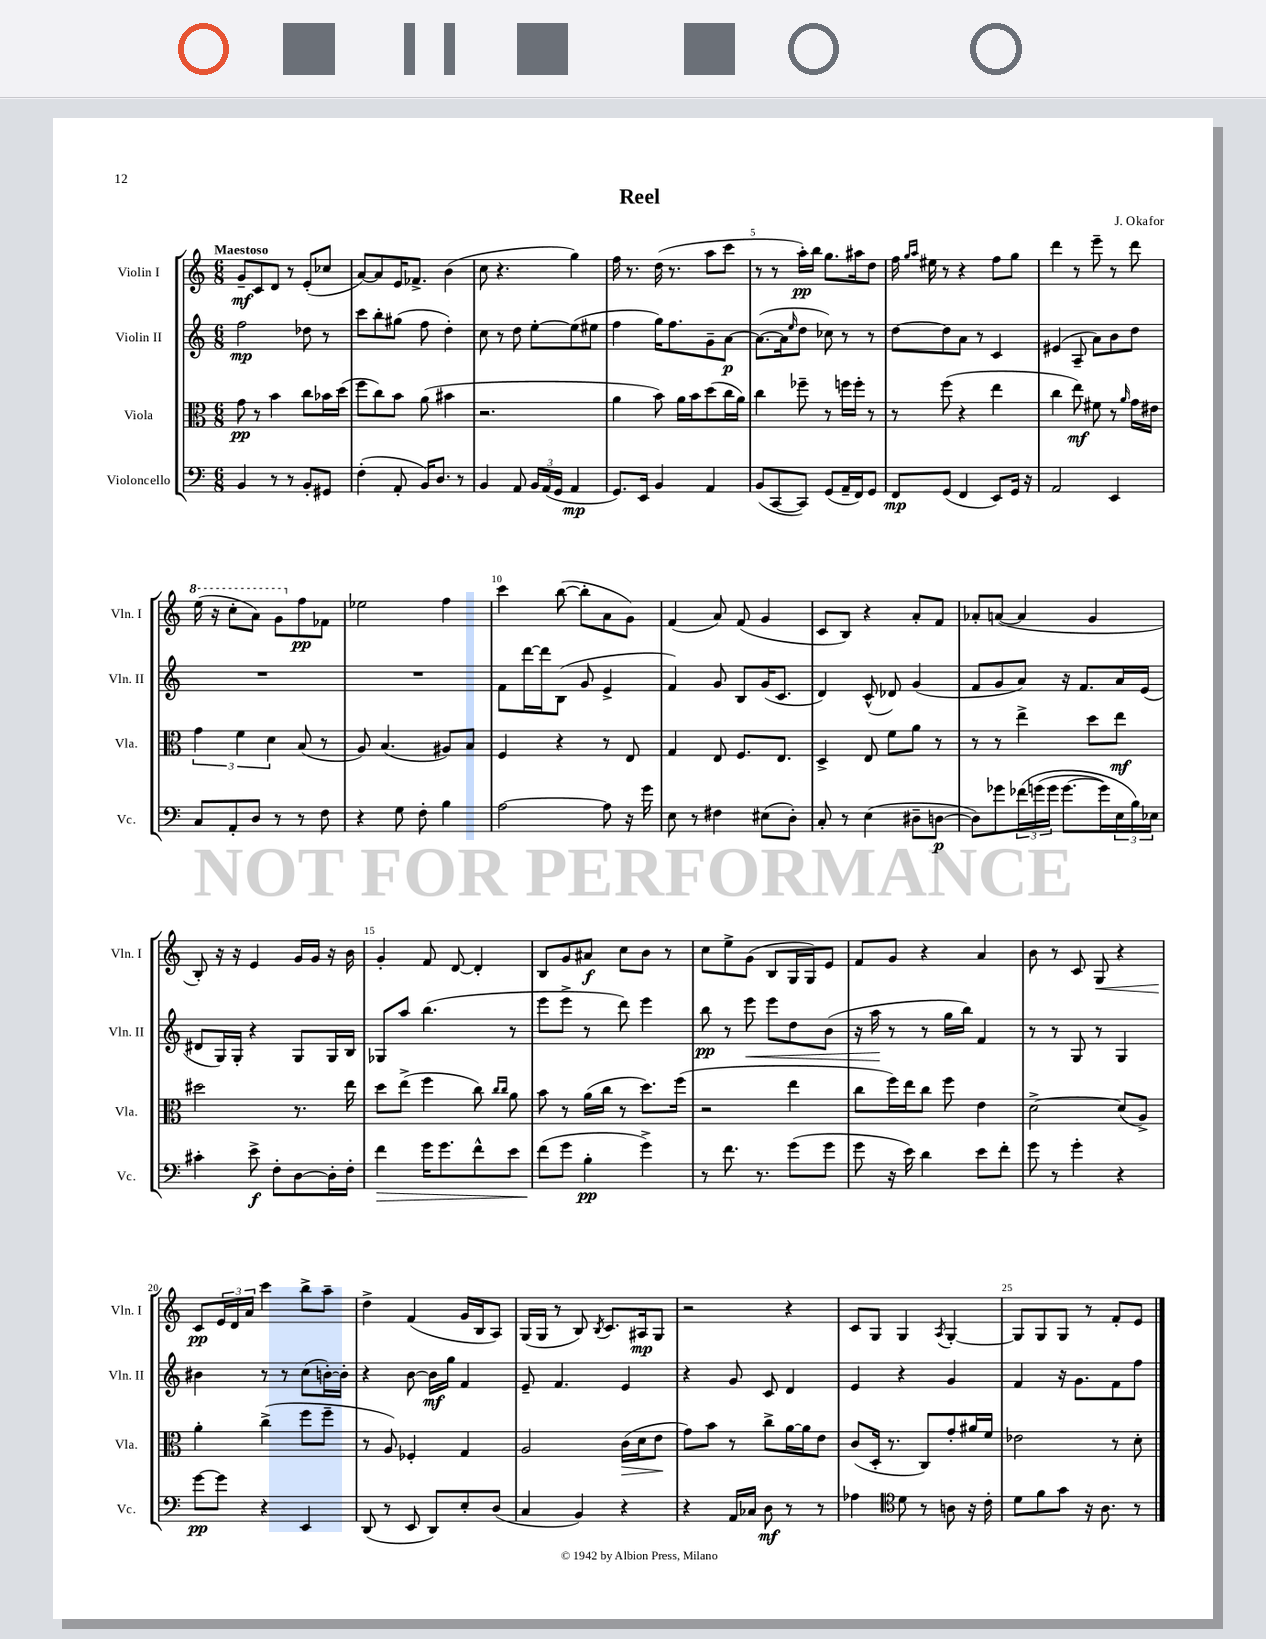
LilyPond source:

\header { title = "Reel" composer = "J. Okafor" }
<<
\new StaffGroup <<
\new Staff = "s0" \with { instrumentName = "Violin I" shortInstrumentName = "Vln. I" } {
    \clef treble \key c \major \numericTimeSignature \time 6/8 \tempo "Maestoso"
    g'8--\mf c'8 d'8 r8 e'8-.( ces''8 |
    a'8~) a'8 e'16 fes'8.-> b'4( |
    c''8 r4. g''4) |
    f''16 r8. d''16( r8. a''8 c'''8 |
    r8 r8 a''16-.\pp) b''16 g''8. ais''16 d''8 |
    f''16 \grace { g''16 a''16 } eis''16 r8 r4 f''8 g''8 |
    d'''4 r8 e'''8-- r8 d'''8 |
    \ottava #1 e'''16( r16 c'''8-. a''8) g''8 \ottava #0 f''8\pp fes'8 |
    ees''2 f''4 |
    c'''4 b''8~( b''8-. a'8 g'8) |
    f'4( a'8) f'8( g'4 |
    c'8 b8) r4 a'8-. f'8 |
    aes'8-. a'8~( a'4 g'4 |
    b8-.) r16 r16 e'4 g'16 g'16 r16 b'16 |
    g'4-. f'8 d'8~ d'4-. |
    b8 g'8 ais'8\f c''8 b'8 r8 |
    c''8 e''8-> g'8( b8 g16 g16) e'8 |
    f'8 g'8 r4 a'4 |
    b'8 r8 c'8 g8\< r4 |
    c'8\pp\! \tuplet 3/2 { e'16 d'16 a'16 } c'''4 b''8-> a''8-- |
    d''4-> f'4( g'16 b16 a8) |
    g16( g16 r8 b8) \acciaccatura { b8 } c'8. ais16\mp g8 |
    r2 r4 |
    c'8 g8 g4 \acciaccatura { a8 } g4~-. |
    g8 g8 g8 r8 f'8-. e'8 \bar "|." |
}
\new Staff = "s1" \with { instrumentName = "Violin II" shortInstrumentName = "Vln. II" } {
    \clef treble \key c \major \numericTimeSignature \time 6/8
    f''2\mp des''8 r8 |
    c'''8 b''8-. gis''8( f''8 d''4-.) |
    c''8 r8 d''8 e''8~-. e''8( eis''8 |
    f''4 g''16) f''8. g'8-- a'8~\p |
    a'8.~( a'16 \grace { e''16 } d''8 ces''8) r8 r8 |
    d''8~ d''8 a'8 r8 c'4 |
    eis'4( a8-- a'8) b'8 d''8 |
    R2. |
    R2. |
    f'8 d'''16~ d'''16 b8( g'8 e'4-> |
    f'4) g'8 b8 g'16( c'8. |
    d'4) c'8-^( des'8) g'4( |
    f'8 g'8 a'8) r16 f'8. a'16 e'16( |
    dis'8 g16) g16-. r4 g8 g16 b16 |
    ges8 a''8 b''4.( r8 |
    e'''8 e'''8-> r8 d'''8) e'''4 |
    b''8\pp r8 e'''8\< e'''8 d''8 b'8( |
    r16 a''16\! r8 r8 g''16 b''16) f'4 |
    r8 r8 g8 r8 g4 |
    bis'4 r8 r8 c''8( b'16~-.) b'16-. |
    r4 b'8~ b'16\mf g''16 f'4 |
    e'8-- f'4. e'4 |
    r4 g'8 c'8 d'4 |
    e'4 r4 g'4 |
    f'4 r16 g'8. f'8 f''8 \bar "|." |
}
\new Staff = "s2" \with { instrumentName = "Viola" shortInstrumentName = "Vla." } {
    \clef alto \key c \major \numericTimeSignature \time 6/8
    g'8\pp r8 b'4 c''8 bes'16 d''16( |
    f''8 c''8) b'8 a'8( bis'4 |
    r2. |
    a'4 b'8) a'16 b'16 d''8( c''16 a'16) |
    c''4 fes''8-- r8 f''16 f''16-. r8 |
    r8 f''8( r4 e''4 |
    c''4 e''8\mf) fis'8 r8 \grace { a'16 } g'16 eis'16 |
    \tuplet 3/2 { g'4 f'4 d'4 } b8( r8 |
    a8) b4.( ais8) b8 |
    f4 r4 r8 e8 |
    g4 e8 f8. e8. |
    d4-> e8 f'8 a'8 r8 |
    r8 r8 e''4-> d''8 e''8\mf |
    dis''2 r8. e''16 |
    d''8 e''8->( f''4 c''8) \grace { c''16 c''16 } a'8 |
    b'8 r8 a'16( c''16 r8 d''8.) f''16( |
    r2 e''4 |
    c''8 f''16) e''16 c''8 f''8 e'4 |
    d'2~-> d'8( a8->) |
    a'4-. c''4->( f''8 f''8-- |
    r8 a8) fes4-. g4 |
    a2 c'16\>( d'16 e'8\! |
    g'8) b'8 r8 c''8-> a'16~ a'16 e'8 |
    c'8( d16-. r8. c8) g'8-. ais'16 f'16 |
    ees'2 r8 d'8-. \bar "|." |
}
\new Staff = "s3" \with { instrumentName = "Violoncello" shortInstrumentName = "Vc." } {
    \clef bass \key c \major \numericTimeSignature \time 6/8
    b,4 r8 r8 b,8-. gis,8 |
    f4-.( a,8-. b,16) d8. r8 |
    b,4 a,8 \tuplet 3/2 { b,16 a,16( g,16 } a,4\mp |
    g,8.) e,16 b,4 a,4 |
    b,8( c,8~ c,8) g,8( a,16-- f,16) g,8 |
    f,8\mp g,8( f,4 e,8) g,16 r16 |
    a,2 e,4 |
    c8 a,8-. d8 r8 r8 f8 |
    r4 g8 f8-. b4 |
    a2~ a8 r16 g'16 |
    e8 r8 fis4 eis8( d8-.) |
    c8-. r8 e4( dis8-- d8~\p |
    d8) ges'8 \tuplet 3/2 { fes'16\( g'16( g'16 } g'8.~ g'16) \tuplet 3/2 { e16 b16\) ees16 } |
    cis'4-. e'8->\f f8-. d8~ d16-. f16-. |
    f'4\> g'16 g'8. f'8-^ e'8 |
    f'8\!( g'8 b4-.\pp g'4->) |
    r8 f'8. r8. g'8( g'8 |
    g'8 r16 e'16) d'4 e'8 f'8-. |
    g'8 r8 g'4-. r4 |
    g'8~\pp g'8 r4 e,4 |
    d,8( r8 e,8 d,8) e8-. d8( |
    c4 b,4) r4 |
    r4 a,16 ces16 d8\mf r8 r8 |
    aes4 \clef tenor d'8 r8 a8 r16 c'16-. |
    d'8 f'8 g'8 r16 a8. r8 \bar "|." |
}
>>
>>
\layout { \context { \Score \override BarNumber.break-visibility = ##(#f #t #t) barNumberVisibility = #(every-nth-bar-number-visible 5) } }
